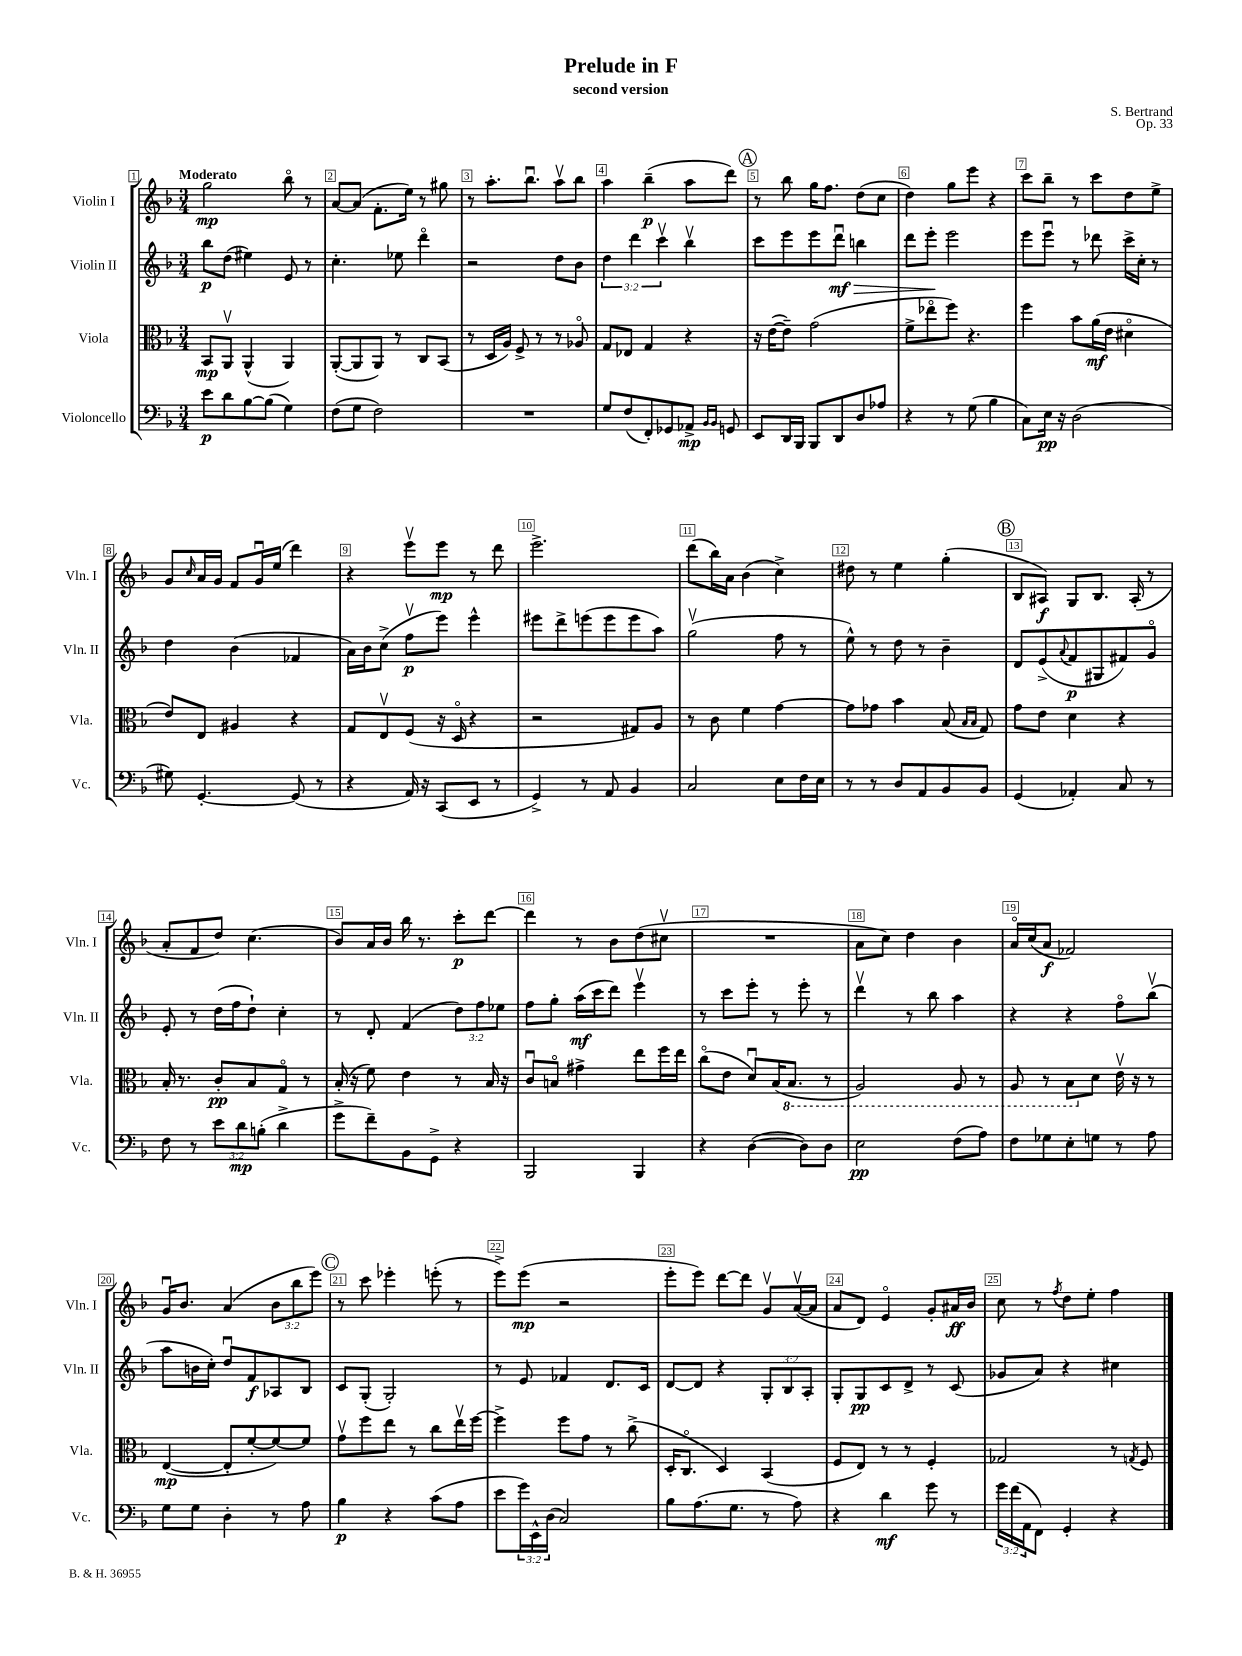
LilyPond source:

\header { title = "Prelude in F" composer = "S. Bertrand" subtitle = "second version" opus = "Op. 33" }
<<
\new StaffGroup <<
\new Staff = "s0" \with { instrumentName = "Violin I" shortInstrumentName = "Vln. I" } {
    \clef treble \key f \major \numericTimeSignature \time 3/4 \override Staff.TupletNumber.text = #tuplet-number::calc-fraction-text \tempo "Moderato"
    g''2\mp bes''8\flageolet r8 |
    a'8~ a'8( f'8.-. e''16) r8 gis''8 |
    r8 a''8.-. bes''8.\downbow a''8\upbow bes''8 |
    a''4 bes''4--\p( a''8 d'''8) |
    \mark \markup { \circle "A" } r8 bes''8 g''16 f''8. d''8( c''8 |
    d''4) g''8 e'''8 r4 |
    c'''8 bes''8-- r8 c'''8 d''8 e''8-> |
    g'8 \grace { c''16 } a'16 g'16 f'8 g'16\downbow e''16( d'''4) |
    r4 e'''8\upbow e'''8\mp r8 d'''8 |
    e'''2.-> |
    d'''8( bes''16) a'16 bes'4( c''4->) |
    dis''8 r8 e''4 g''4-.( |
    \mark \markup { \circle "B" } bes8 ais8\f) g8 bes8. ais16-.( r8 |
    a'8-. f'8 d''8) c''4.( |
    bes'8) a'16 bes'16 bes''16 r8. c'''8-.\p d'''8~ |
    d'''4 r8 bes'8 d''8( cis''8\upbow |
    R2. |
    a'8 c''8) d''4 bes'4 |
    a'16\flageolet c''16( a'8\f fes'2) |
    g'16\downbow bes'8. a'4( \tuplet 3/2 { bes'8 bes''8 e'''8) } |
    \mark \markup { \circle "C" } r8 c'''8 ees'''4-. e'''8-.( r8 |
    e'''8->) e'''8\mp( r2 |
    e'''8-. e'''8) d'''8~ d'''8 g'8\upbow a'16~\upbow( a'16 |
    a'8 d'8) e'4\flageolet g'8-. ais'16\ff bes'16 |
    c''8 r8 \acciaccatura { f''8 } d''8 e''8-. f''4 \bar "|." |
}
\new Staff = "s1" \with { instrumentName = "Violin II" shortInstrumentName = "Vln. II" } {
    \clef treble \key f \major \numericTimeSignature \time 3/4 \override Staff.TupletNumber.text = #tuplet-number::calc-fraction-text
    bes''8\p d''8( eis''4) e'8 r8 |
    c''4.-. ees''8 d'''4\flageolet |
    r2 d''8 bes'8 |
    \tuplet 3/2 { d''4 d'''4 c'''4\upbow } bes''4\upbow |
    \mark \markup { \circle "A" } c'''8 e'''8 e'''8 d'''8\downbow\mf\> b''4 |
    d'''8 e'''8-.\! e'''2 |
    e'''8 e'''8\downbow r8 des'''8 c'''16-> c''16-. r8 |
    d''4 bes'4( fes'4 |
    a'16) bes'16 c''8->( f''8\upbow\p e'''8) e'''4-^ |
    eis'''8 d'''8-> e'''8( e'''8 e'''8 a''8) |
    g''2\upbow( f''8 r8 |
    e''8-^) r8 d''8 r8 bes'4-- |
    \mark \markup { \circle "B" } d'8 e'8->( \appoggiatura { a'8 } f'8\p gis8 fis'8) g'8\flageolet |
    e'8-. r8 d''16( f''16 d''8-!) c''4-. |
    r8 d'8-. f'4( \tuplet 3/2 { d''8) f''8 ees''8 } |
    f''8 g''8-. a''16\mf( c'''16 d'''8) e'''4\upbow |
    r8 c'''8 e'''8-. r8 e'''8-. r8 |
    d'''4\upbow r8 bes''8 a''4 |
    r4 r4 f''8\flageolet bes''8\upbow( |
    a''8 b'16 c''16-.) d''8\downbow f'8\f aes8 bes8 |
    \mark \markup { \circle "C" } c'8 g8-.( g2-.) |
    r8 e'8 fes'4 d'8. c'16 |
    d'8~ d'8 r4 \tuplet 3/2 { g8-. bes8 a8-. } |
    g8-. g8\pp c'8 d'8-> r8 c'8( |
    ges'8 a'8) r4 cis''4 \bar "|." |
}
\new Staff = "s2" \with { instrumentName = "Viola" shortInstrumentName = "Vla." } {
    \clef alto \key f \major \numericTimeSignature \time 3/4
    bes,8\mp a,8\upbow a,4-^( a,4) |
    a,8~-.( a,8 a,8) r8 c8 bes,8( |
    r8 d16 a16) f8-> r8 r8 aes8\flageolet |
    g8 ees8 g4 r4 |
    \mark \markup { \circle "A" } r16 e'16~( e'8--) g'2( |
    f'8-> ees''8\flageolet f''8) r4. |
    f''4 bes'8 a'16\mf( e'16 dis'4\flageolet |
    e'8) e8 ais4 r4 |
    g8 e8\upbow f8( r16 d16\flageolet r4 |
    r2 gis8) a8 |
    r8 c'8 f'4 g'4~ |
    g'8 ges'8 bes'4 bes8( \grace { bes16 bes16 } g8) |
    \mark \markup { \circle "B" } g'8 e'8 d'4 r4 |
    bes16-. r8. c'8-.\pp bes8 g8\flageolet r8 |
    bes16-.( r16 f'8) e'4 r8 bes16 r16 |
    c'8\downbow b8\flageolet gis'4-> e''8 f''16 e''16 |
    c''8\flageolet( e'8 d'8\downbow) bes16( \ottava #-1 bes,8. r8 |
    a,2) a,8 r8 |
    a,8 r8 bes,8 \ottava #0 d'8 e'16\upbow r16 r8 |
    e4~\mp( e8-. f'8~-. f'8~) f'8 |
    \mark \markup { \circle "C" } g'8\upbow f''8 e''8 r8 c''8 e''16\upbow f''16~ |
    f''4-> f''8 g'8 r8 c''8->( |
    d16-. c8.\flageolet d4) bes,4( |
    f8 e8) r8 r8 f4-. |
    ges2 r8 \acciaccatura { g8 } f8 \bar "|." |
}
\new Staff = "s3" \with { instrumentName = "Violoncello" shortInstrumentName = "Vc." } {
    \clef bass \key f \major \numericTimeSignature \time 3/4 \override Staff.TupletNumber.text = #tuplet-number::calc-fraction-text
    e'8\p d'8 bes8~ bes8( g4) |
    f8( g8 f2) |
    R2. |
    g8 f8( f,8-.) ges,8 aes,8->\mp \grace { bes,16 bes,16 } g,8 |
    \mark \markup { \circle "A" } e,8 d,16 bes,,16 bes,,8 d,8 d8 aes8 |
    r4 r8 g8( bes4 |
    c8) e16\pp r16 d2( |
    gis8) g,4.~-. g,8( r8 |
    r4 a,16) r16 c,8( e,8 r8 |
    g,4->) r8 a,8 bes,4 |
    c2 e8 f16 e16 |
    r8 r8 d8 a,8 bes,8 bes,8 |
    \mark \markup { \circle "B" } g,4( aes,4-.) c8 r8 |
    f8 r8 \tuplet 3/2 { e'8 d'8\mp b8-.( } d'4-> |
    g'8-> f'8--) bes,8 g,8-> r4 |
    bes,,2 bes,,4 |
    r4 d4~( d8) d8 |
    e2\pp f8( a8) |
    f8 ges8 e8-. g8 r8 a8 |
    g8 g8 d4-. r8 a8 |
    \mark \markup { \circle "C" } bes4\p r4 c'8( a8 |
    e'8 \tuplet 3/2 { g'16) e,16-^ d16( } c2) |
    bes8 a8.( g8. r8 a8) |
    r4 d'4\mf g'8 r8 |
    \tuplet 3/2 { g'16 f'16( a,16 } f,8) g,4-. r4 \bar "|." |
}
>>
>>
\layout { \context { \Score \override BarNumber.break-visibility = ##(#f #t #t) barNumberVisibility = #all-bar-numbers-visible \override BarNumber.stencil = #(make-stencil-boxer 0.1 0.3 ly:text-interface::print) } }
